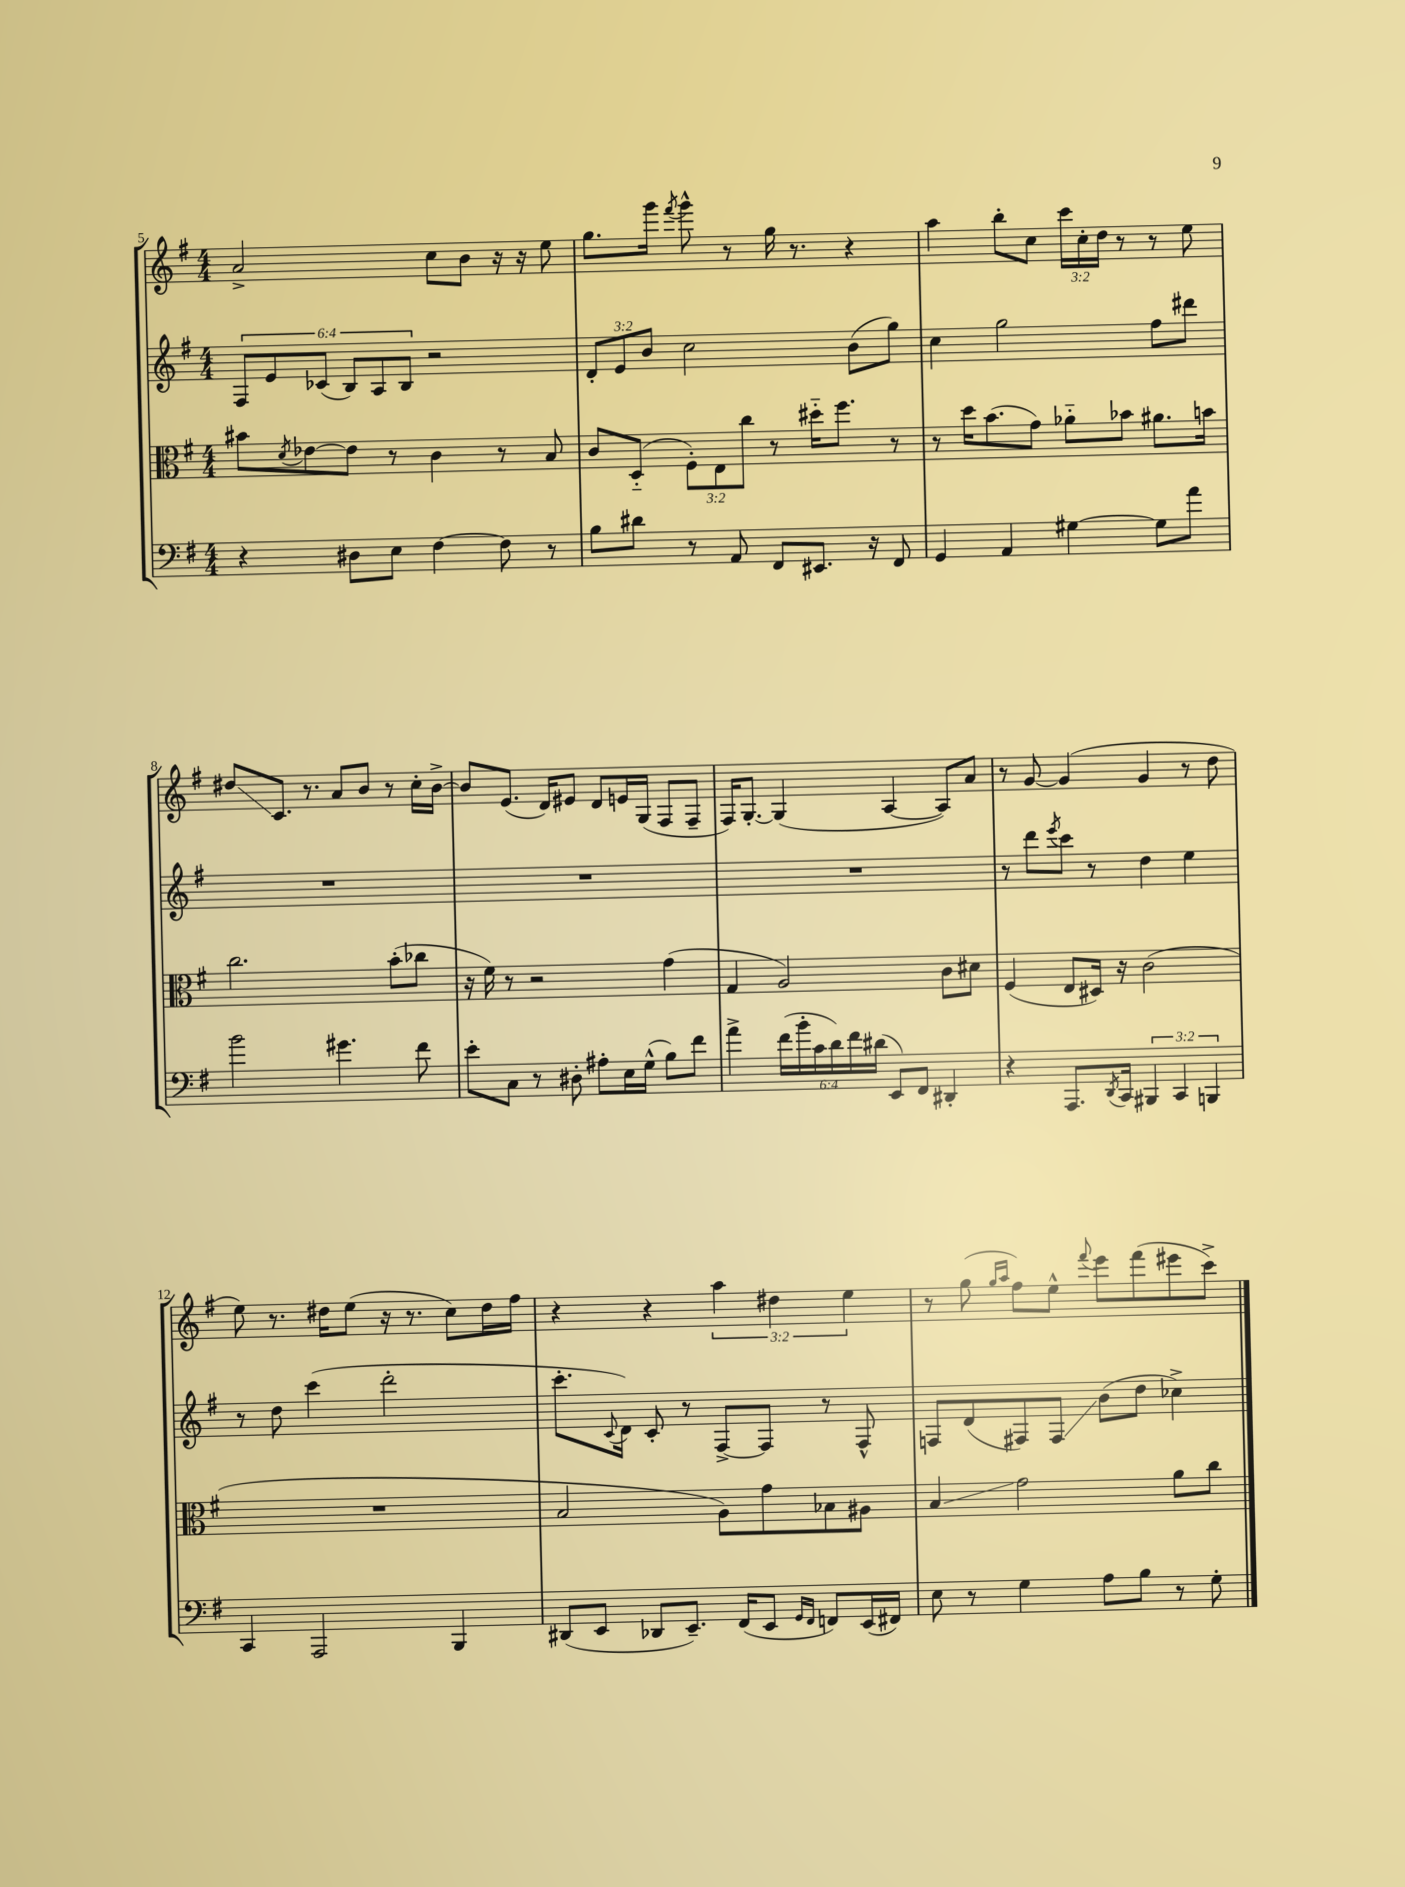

**kern	**kern	**kern	**kern
*staff4	*staff3	*staff2	*staff1
*clefF4	*clefC3	*clefG2	*clefG2
*k[f#]	*k[f#]	*k[f#]	*k[f#]
*M4/4	*M4/4	*M4/4	*M4/4
4r	8b#\L	12F#/L	2a^/
.	.	12e/	.
.	8qd/	.	.
.	[8e-\	.	.
.	.	(12c-/J	.
8D#\L	8e-\]J	12B/L)	.
.	.	12A/	.
8E\J	8r	.	.
.	.	12B/J	.
[4F#\	4c\	2r	8cc\L
.	.	.	8b\J
8F#\]	8r	.	16r
.	.	.	16r
8r	8B/	.	8ee\
=	=	=	=
8B\L	8c/L	12d'/L	8.gg\L
.	.	12e/	.
8d#\J	(8D'~/J	.	.
.	.	12b/J	.
.	.	.	16ggg\Jk
.	.	.	8qfff#/
8r	12F#'\L)	2cc\	8ggg^^\
.	12E\	.	.
8AA/	.	.	8r
.	12cc\J	.	.
8FF#/L	8r	.	16gg\
.	.	.	8.r
8.EE#/J	16dd#'~\LK	.	.
.	8.ff#\J	.	.
.	.	(8b\L	4r
16r	.	.	.
8FF#/	8r	8gg\J)	.
=	=	=	=
4GG/	8r	4cc\	4aa\
.	16dd\LK	.	.
.	(8.b\	.	.
4AA/	.	2gg\	8bb'\L
.	8g\J)	.	8cc\J
[4G#\	8a-'~\L	.	24ccc\LL
.	.	.	24cc'\
.	.	.	24dd\JJ
.	8b-\J	.	8r
8G#\]L	8.a#\L	8ff#\L	8r
8a\J	.	8ddd#\J	8ee\
.	16b\Jk	.	.
=	=	=	=
2b\	2.cc\	1r	8dd#/L
.	.	.	8.c/J
.	.	.	8.r
4.g#\	.	.	8a/L
.	.	.	8b/J
.	(8b'\L	.	8r
8f#\	8cc-\J	.	16cc'\LL
.	.	.	[16b^\JJ
=	=	=	=
8e'\L	16r	1r	8b/]L
.	16f#\)	.	.
8C\J	8r	.	(8.e/J
8r	2r	.	.
.	.	.	16d/LK)
8D#'\	.	.	8e#/J
8A#'\L	.	.	8d/L
16E\L	.	.	16e/L
(16G^^\JJ	.	.	(16G/JJ
8B\L)	(4g\	.	8F#/L
8f#\J	.	.	8F#~/J
=	=	=	=
4a^\	4G/	1r	16F#/LK)
.	.	.	[8.G'/J
(24f#\LL	2A/)	.	(4G/]
24b'\	.	.	.
24c\	.	.	.
24d\)	.	.	.
24f#\	.	.	.
(24d#\JJ	.	.	.
8EE/L)	.	.	[4A/
8FF#/J	.	.	.
4DD#'/	8c\L	.	8A/]L)
.	8d#\J	.	8a/J
=	=	=	=
4r	(4F#/	8r	8r
.	.	8ddd\L	[8g/
.	.	8qeee/	.
8.AAA/L	8E/L	8ccc\J	(4g/]
.	16D#/Jk)	8r	.
8qDD/	.	.	.
16CC/Jk	16r	.	.
6BBB#/	(2c\	4dd\	4g/
6CC/	.	.	.
.	.	4ee\	8r
6BBB/	.	.	.
.	.	.	8dd\
=	=	=	=
4CC/	1r	8r	8ee\)
.	.	8dd\	8.r
2AAA/	.	(4ccc\	.
.	.	.	16dd#\LK
.	.	.	(8ee\J
.	.	2ddd'\	16r
.	.	.	8.r
4BBB/	.	.	8cc\L)
.	.	.	16dd#\L
.	.	.	16ff#\JJ
=	=	=	=
(8DD#/L	2B/	8.ccc'\L	4r
8EE/J	.	.	.
.	.	8qqc/	.
.	.	16d\Jk)	.
8DD-/L	.	8c'/	4r
8.EE~/J)	.	8r	.
.	8A\L)	[8F#^/L	6aa\
(16FF#/LK	.	.	.
8EE/J	8g\	8F#/]J	.
.	.	.	6dd#\
16qqGG/LL	.	.	.
16qqFF#/JJ	.	.	.
8FF/L)	8B-\	8r	.
.	.	.	6ee\
(16EE/L	8A#\J	8F#^^/	.
16FF#/JJ)	.	.	.
=	=	=	=
8E\	4B/	8F/L	8r
8r	.	(8d/	(8gg\
.	.	.	16qqgg/LL
.	.	.	16qqaa/JJ
4G\	2g\	8F#/)	8ff#\L)
.	.	8F#/J	8ee^^\J
.	.	.	8qqfff#/
8A\L	.	(8b\L	8eee\L
8B\J	.	8dd\J	(8fff#\
8r	8a\L	4cc-^\)	8eee#\
8G'\	8cc\J	.	8ccc^\J)
==	==	==	==
*-	*-	*-	*-
